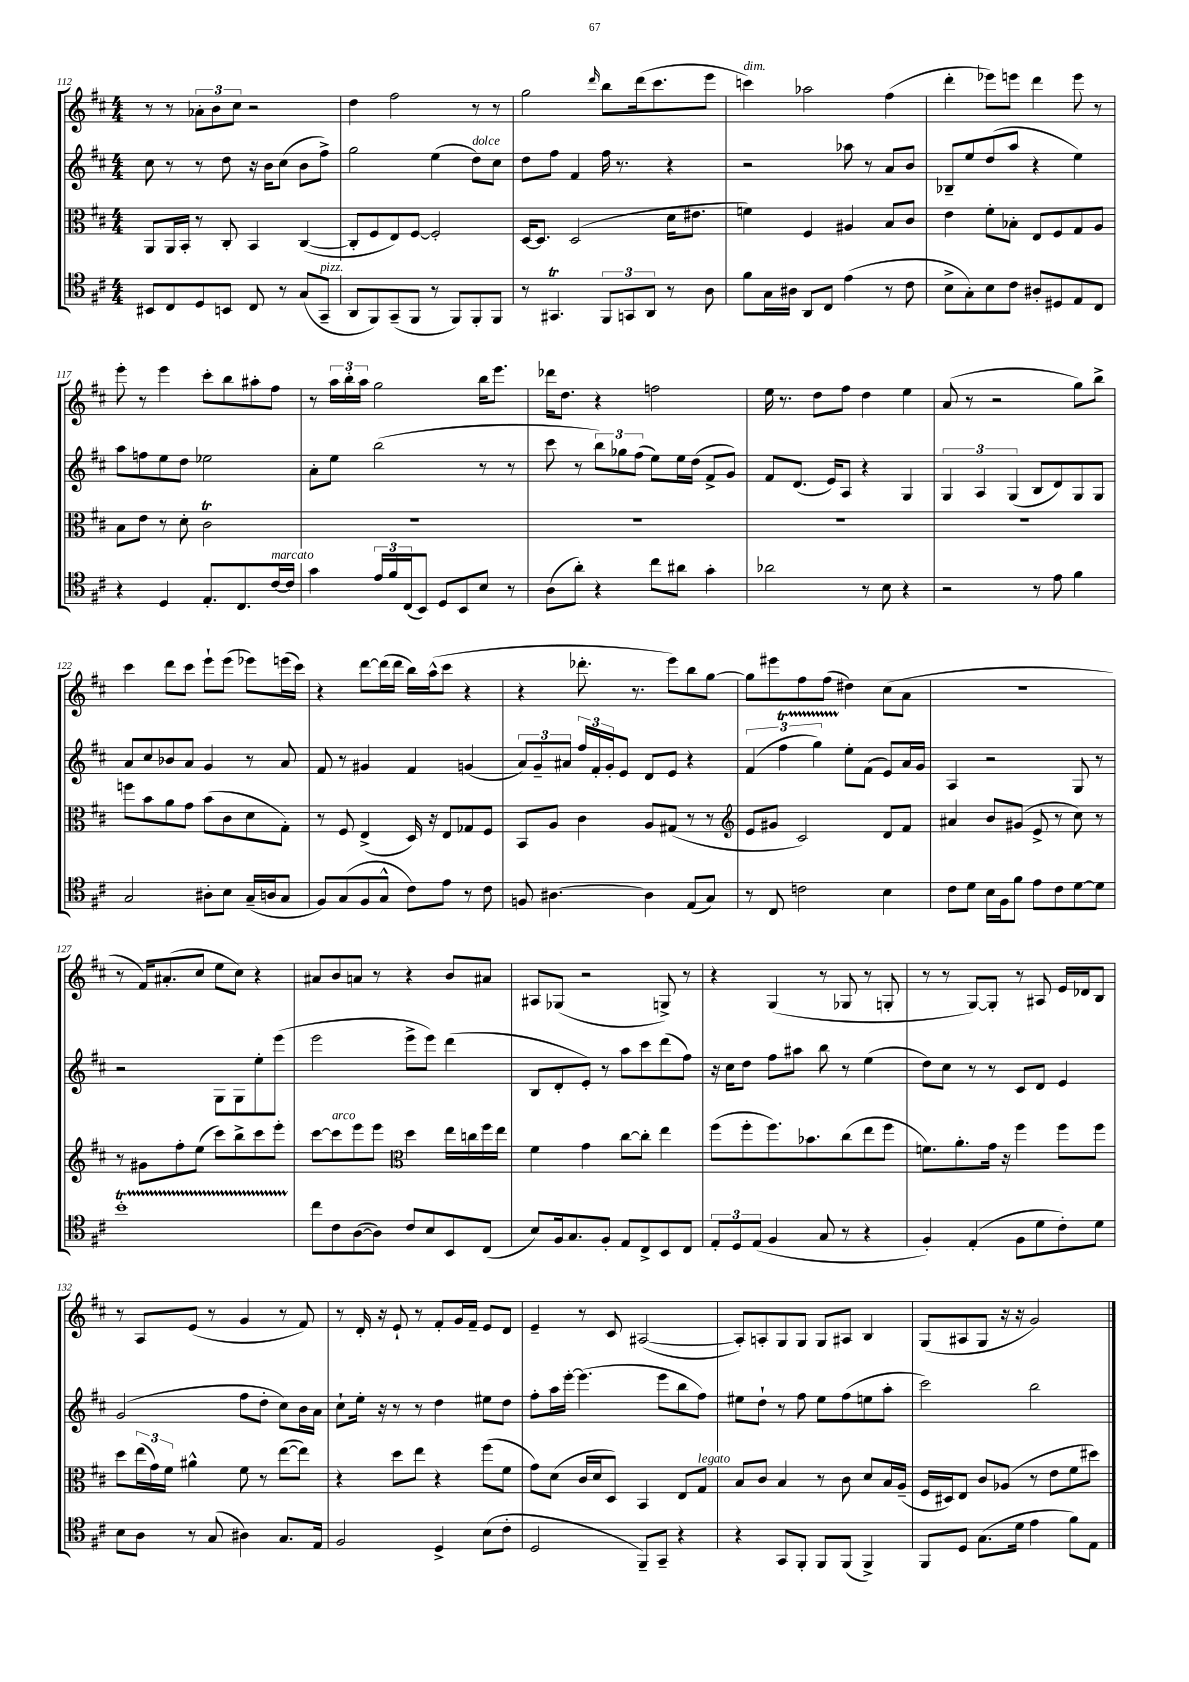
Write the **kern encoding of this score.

**kern	**kern	**kern	**kern
*staff4	*staff3	*staff2	*staff1
*clefC4	*clefC3	*clefG2	*clefG2
*k[f#c#]	*k[f#c#]	*k[f#c#]	*k[f#c#]
*M4/4	*M4/4	*M4/4	*M4/4
8BB#/L	8AA/L	8cc#\	8r
8C#/	16AA/L	8r	8r
.	16BB'/JJ	.	.
8D/	8r	8r	12a-'\L
.	.	.	12b\
8BB/J	8C#'/	8dd\	.
.	.	.	12cc#\J
8C#/	4BB/	16r	2r
.	.	16b\LK	.
8r	.	(8cc#\J	.
(8G/L	([4C#/	8b\L	.
8GG~/J	.	8ff#^\J)	.
=	=	=	=
8AA/L	8C#'/]L	2gg\	4dd\
8FF#/)	8F#/	.	.
(8GG~/	8E/)	.	2ff#\
8FF#/J	[8F#/J	.	.
8r	2F#'/]	(4ee\	.
8FF#/L)	.	.	.
8FF#'/	.	8dd\L)	8r
8FF#/J	.	8cc#\J	8r
=	=	=	=
8r	[16D/LK	8dd\L	2gg\
.	8.D/]J	.	.
4.GG#/	.	8ff#\J	.
.	(2D/	4f#/	.
.	.	.	16qqddd/
12FF#/L	.	16ff#\	8bb\L
.	.	8.r	.
12GG/	.	.	.
.	.	.	(16ddd\k
12AA/J	.	.	.
.	.	.	8.ccc#\
8r	16d\LK	4r	.
.	8.e#\J	.	.
8A\	.	.	8eee\J
=	=	=	=
8f#\L	4f\)	2r	4ccc\)
16G\L	.	.	.
16A#\JJ	.	.	.
8AA/L	4F#/	.	2aa-\
8C#/J	.	.	.
(4e\	4A#/	8aa-\	.
.	.	8r	.
8r	8B/L	8a/L	(4ff#\
8c#\	8c#/J	8b/J	.
=	=	=	=
8B^\L	4e\	8B-~/L	4ddd'\
8G'\)	.	8ee/	.
8B\	8f#'\L	(8dd/	8eee-\L)
8c#\J	8B-'\J	8aa/J	8eee\J
8A#'/L	8E/L	4r	4ddd\
8D#/	8F#/	.	.
8E/	8G/	4ee\)	8eee\
8C#/J	8A/J	.	8r
=	=	=	=
4r	8B\L	8aa\L	8eee'\
.	8e\J	8ff\	8r
4D/	8r	8ee\	4eee\
.	8d'\	8dd\J	.
8.E'/L	2c#\	2ee-\	8ccc#'\L
.	.	.	8bb\
8.C#/	.	.	.
.	.	.	8aa#'\
[16c#/L	.	.	8ff#\J
16c#/]JJ	.	.	.
=	=	=	=
4g\	1r	8a'\L	8r
.	.	8ee\J	24aa\LL
.	.	.	24bb'\
.	.	.	24aa\JJ
24e/LL	.	(2bb\	2gg\
24f#/	.	.	.
(24C#/J	.	.	.
8BB/J)	.	.	.
8D/L	.	.	.
8BB/	.	.	.
8B/J	.	8r	16bb\LK
.	.	.	8.eee\J
8r	.	8r	.
=	=	=	=
(8A\L	1r	8ccc#\	16ddd-\LK
.	.	.	8.dd\J
8a'\J)	.	8r	.
4r	.	12bb\L)	4r
.	.	12gg-\	.
.	.	(12ff#\J	.
8cc#\L	.	8ee\L)	2ff\
8a#\J	.	16ee\L	.
.	.	(16dd\JJ	.
4g'\	.	8f#^/L	.
.	.	8g/J)	.
=	=	=	=
2a-\	1r	8f#/L	16ee\
.	.	.	8.r
.	.	(8.d/J	.
.	.	.	8dd\L
.	.	16e/LK)	.
.	.	8A/J	8ff#\J
8r	.	4r	4dd\
8B\	.	.	.
4r	.	4G/	4ee\
=	=	=	=
2r	1r	6G/	(8a/
.	.	.	8r
.	.	6A/	.
.	.	.	2r
.	.	(6G/	.
8r	.	8B/L	.
8e\	.	8d/)	.
4f#\	.	8G/	8gg\L)
.	.	8G/J	8bb^\J
=	=	=	=
2G/	8ff\L	8a/L	4ccc#\
.	8b\	8cc#/	.
.	8a\	8b-/	8ddd\L
.	8g\J	8a/J	8ccc#\J
8A#'\L	(8b\L	4g/	8eee`\L
8B\J	8c#\	.	(8eee\J
(16G~/LL	8d\	8r	8eee-\L)
16A/J	.	.	.
8G/J	8G'\J)	8a/	(16eee\L
.	.	.	16ccc#\JJ)
=	=	=	=
8F#/L)	8r	8f#/	4r
(8G/	8F#/	8r	.
8F#/	(4E^/	4g#/	[8ddd\L
8G^^/J	.	.	(16ddd\]L
.	.	.	16ddd\JJ
8c#\L)	16D/)	4f#/	16bb\LL)
.	16r	.	(16aa^^\J
8e\J	8E/L	.	8ccc#\J
8r	8G-/	(4g/	4r
8c#\	8F#/J	.	.
=	=	=	=
8F/	8BB/L	12a/L)	4r
.	.	12g~/	.
[4.A#\	8A/J	.	.
.	.	12a#/J	.
.	4c#\	24ff#/LL	8.ddd-'\
.	.	24f#'/	.
.	.	24g'/J	.
.	.	8e/J	.
.	.	.	8.r
4A#\]	8A/L	8d/L	.
.	(8G#/J	8e/J	8eee\L)
(8E/L	8r	4r	8bb\
8G/J)	8r	.	[8gg\J
=	=	=	=
*	*clefG2	*	*
8r	8e/L	(6f#/	8gg\]L
8C#/	8g#/J	.	8eee#\
.	.	6ff#\	.
2c\	2c#/)	.	8ff#\
.	.	6gg\)	.
.	.	.	(8ff#\J
.	.	8ee'\L	4dd#\)
.	.	(8f#\J	.
4B\	8d/L	8e/L)	(8cc#\L
.	8f#/J	16a/L	8a\J
.	.	16g/JJ	.
=	=	=	=
8c#\L	4a#/	4A/	1r
8d\J	.	.	.
16B\LL	8b/L	2r	.
16F#\J	.	.	.
8f#\J	(8g#/J	.	.
8e\L	8e^/	.	.
8c#\	8r	.	.
[8d\	8cc#\)	8G/	.
8d\]J	8r	8r	.
=	=	=	=
1b'	8r	2r	8r
.	8g#\L	.	16f#/LK)
.	.	.	(8.a#'/
.	8ff#'\	.	.
.	(8ee\J	.	8cc#/J
.	8ccc#\L)	8G\L	8ee\L
.	8bb^\	8G\	8cc#\J)
.	8ccc#\	8ee'\	4r
.	8eee'\J	(8eee\J	.
=	=	=	=
8cc#\L	[8ccc#\L	2eee\	8a#/L
8c#\	8ccc#\]	.	8b/
([8A\	8eee\	.	8a/J
8A\]J)	8eee\J	.	8r
*	*clefC3	*	*
8c#/L	4dd\	8eee^\L	4r
8B/	.	8eee\J)	.
8BB/	16ee\LL	(4ddd\	8b/L
.	16cc\	.	.
(8C#/J	16ff#\	.	8a#/J
.	16ee\JJ	.	.
=	=	=	=
8B/L)	4f#\	8B/L	8A#/L
16F#/k	.	8d'/	(8G-/J
8.G/	.	.	.
.	4g\	8e'/J)	2r
8F#'/J	.	8r	.
8E/L	[8cc#\L	8aa\L	.
8C#^/	8cc#'\]J	8ccc#\	.
8BB/	4ee\	(8ddd\	8G^/)
8C#/J	.	8ff#\J)	8r
=	=	=	=
12E'/L	(8ff#\L	16r	4r
.	.	16cc#\LK	.
12D/	.	.	.
.	8ff#'\	8dd\J	.
(12E/J	.	.	.
4F#/	8.ff#\)	8ff#\L	(4G/
.	.	8aa#\J	.
.	8.b-\	.	.
8G/	.	8bb\	8r
8r	(8cc#\	8r	8G-/
4r	8ee\	(4ee\	8r
.	8ff#\J	.	8G'/
=	=	=	=
4F#'/)	8.f\L)	8dd\L)	8r
.	.	8cc#\J	8r
.	8.a'\	.	.
(4E'/	.	8r	[8G/L)
.	16g\Jk	8r	8G'/]J
.	16r	.	.
8F#\L	4ff#\	8c#/L	8r
8d\	.	8d/J	8A#/
8c#'\)	8ff#\L	4e/	16e/LL
.	.	.	16d-/J
8d\J	8ff#\J	.	8B/J
=	=	=	=
8B\L	8dd\L	(2g/	8r
8A\J	(24ee\L	.	8A/L
.	24g\)	.	.
.	24f#\JJ	.	.
8r	4a#^^\	.	(8e/J
(8G/	.	.	8r
4A#\)	8f#\	8ff#\L	4g/
.	8r	8dd'\J	.
8.G/L	([8ee\L	8cc#\L)	8r
.	8ee\]J)	16b\L	8f#/)
16E/Jk	.	16a\JJ	.
=	=	=	=
2F#/	4r	8cc#`\L	8r
.	.	16ee'\Jk	16d'/
.	.	16r	16r
.	8dd\L	8r	8e`/
.	8ee\J	8r	8r
4D^/	4r	4dd\	8f#'/L
.	.	.	16g/L
.	.	.	16f#~/JJ
(8B\L	(8ff#\L	8ee#\L	8e/L
8c#'\J	8f#\J	8dd\J	8d/J
=	=	=	=
2D/	8g\L)	8ff#'\L	4e~/
.	(8d\J	16aa\L	.
.	.	[16eee'\JJ	.
.	16c#/LL	(4.eee\]	8r
.	16d/J	.	.
.	8D/J)	.	8c#/
8FF#~/L)	4BB/	.	([2A#/
8GG~/J	.	8eee\L	.
4r	8E/L	8bb\	.
.	8G/J	8ff#\J)	.
=	=	=	=
4r	8B/L	8ee#\L	8A#'/]L)
.	8c#/J	8dd`\J	8A'/
8GG/L	4B/	8r	8G/
8FF#'/J	.	8ff#\	8G/J
8FF#/L	8r	8ee#\L	8G/L
(8FF#/J	8c#\	(8ff#\	8A#/J
4FF#^/)	8d/L	8ee\	4B/
.	16B/L	8aa'\J	.
.	(16A~/JJ	.	.
=	=	=	=
8FF#/L	16F#/LL	2ccc#\)	(8G/L
.	16D#/J)	.	.
8D/J	8E/J	.	8A#/
(8.G\L	8c#/L	.	8G/J
.	(8A-/J	.	16r
16d\Jk	.	.	16r
4e\	8r	2bb\	2g/)
.	8e\L	.	.
8f#\L)	8f#\	.	.
8E\J	8dd#\J)	.	.
==	==	==	==
*-	*-	*-	*-
